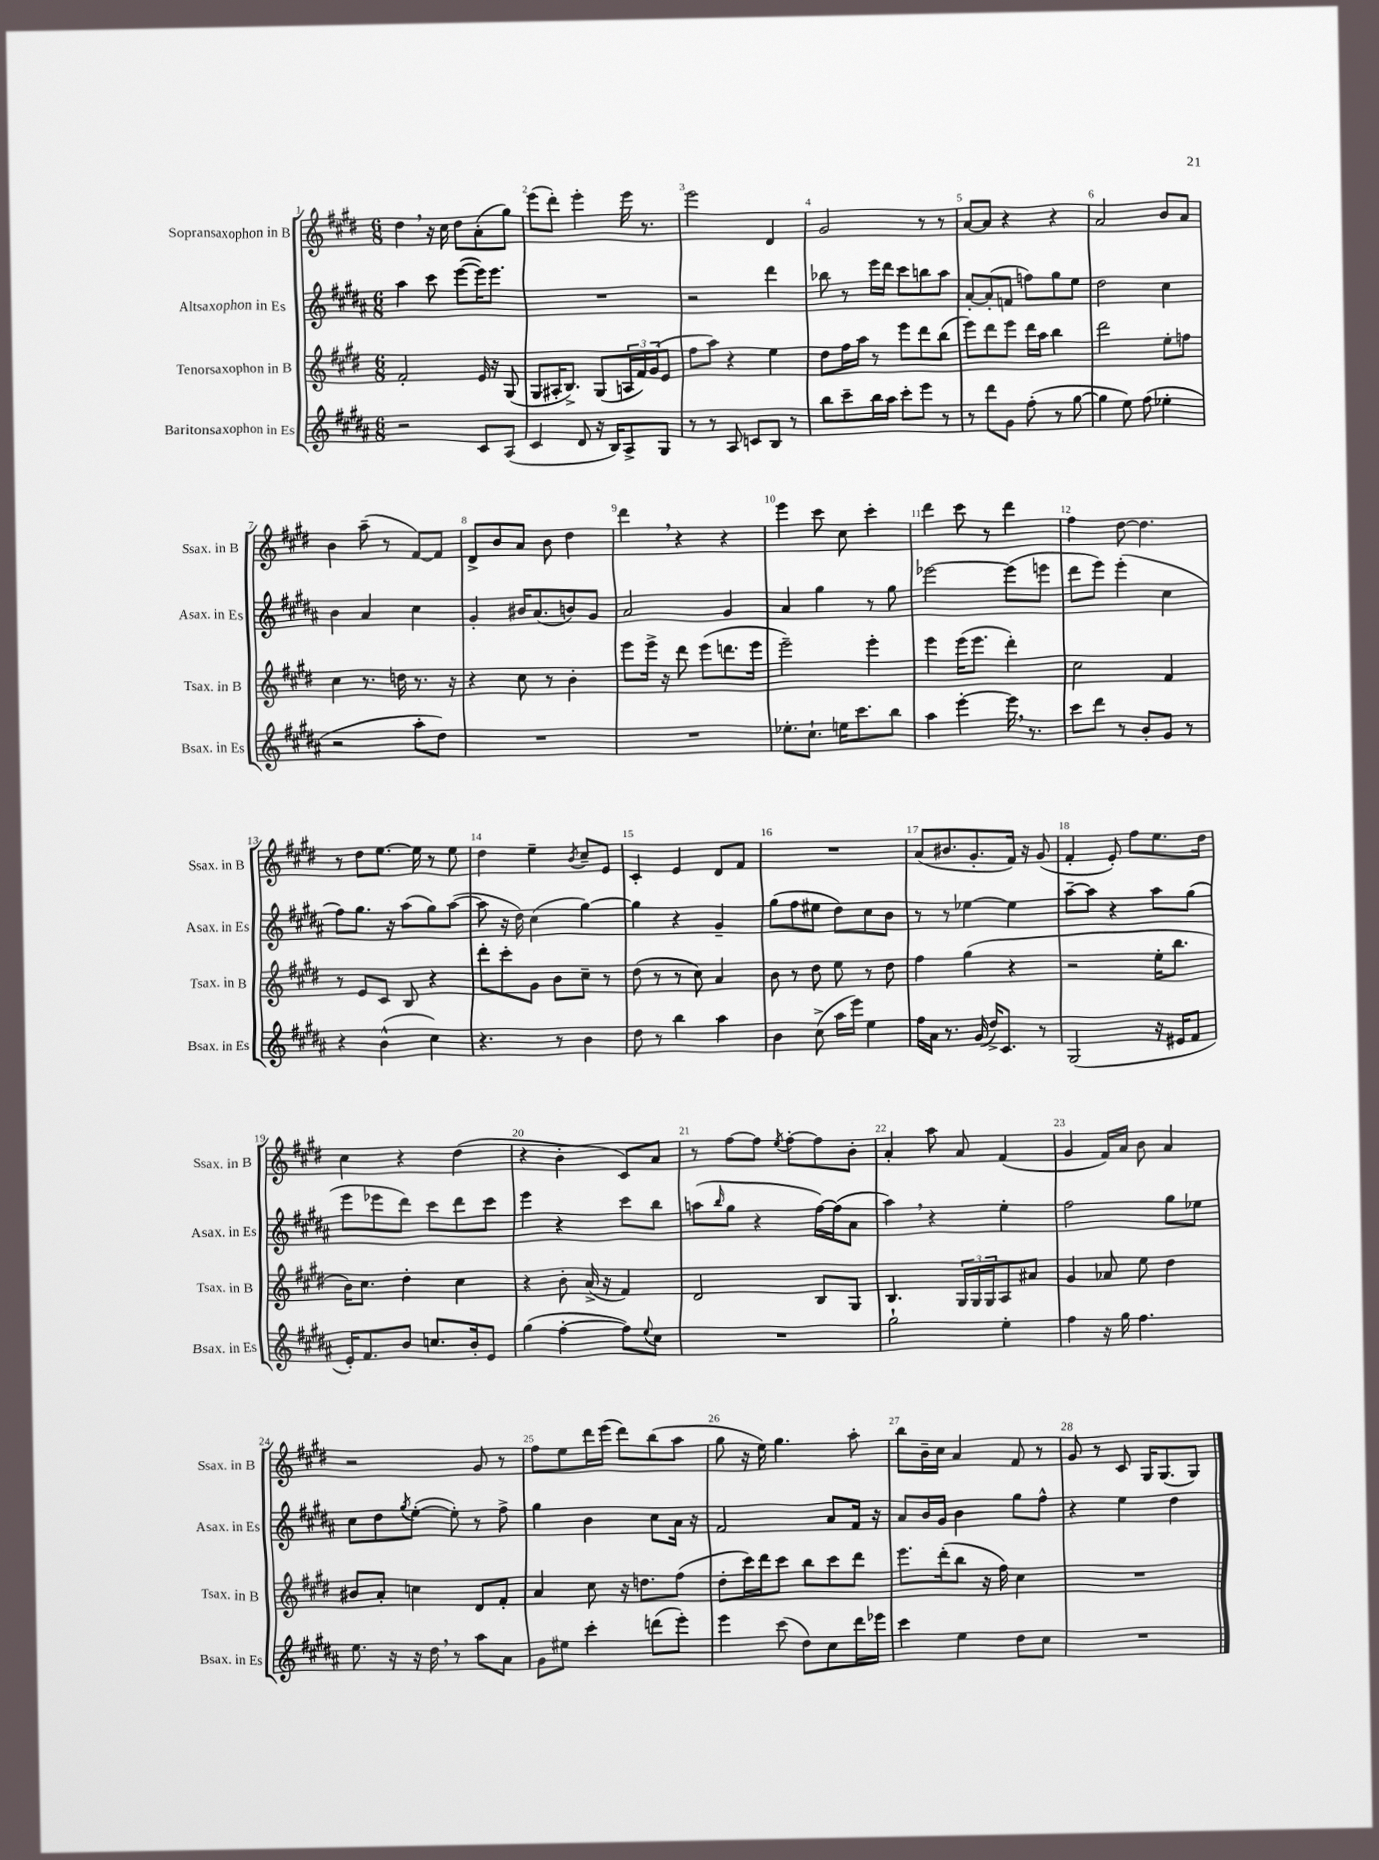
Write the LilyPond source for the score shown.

<<
\new StaffGroup <<
\new Staff = "s0" \with { instrumentName = "Sopransaxophon in B" shortInstrumentName = "Ssax. in B" } {
    \clef treble \key e \major \numericTimeSignature \time 6/8
    dis''4 \breathe r16 cis''16 dis''8 a'8-.( gis''8) |
    e'''8( dis'''8-.) e'''4-. e'''16 r8. |
    e'''2 dis'4 |
    gis'2 r8 r8 |
    a'8~ a'8 r4 r4 |
    a'2 b'8 a'8 |
    b'4 a''8--( r8 fis'8~) fis'8 |
    dis'8-> b'8 a'8 b'8 dis''4 |
    dis'''4 \breathe r4 r4 |
    e'''4 cis'''8 cis''8 cis'''4-. |
    dis'''4 cis'''8 r8 dis'''4 |
    fis''4 dis''8~ dis''4. |
    r8 dis''8 e''8.~ e''16 r8 e''8 |
    dis''4 e''4-- \acciaccatura { b'8 } cis''8-- e'8 |
    cis'4-. e'4 dis'8 fis'8 |
    R2. |
    a'8( bis'8. gis'8.-. fis'16) r16 gis'8( |
    fis'4-. e'8-.) fis''8 e''8. dis''16 |
    cis''4 r4 dis''4( |
    r4 b'4-. cis'8) a'8 |
    r8 fis''8~ fis''8 \acciaccatura { e''8 } fis''8~-. fis''8 b'8-. |
    a'4-. a''8 a'8 fis'4( |
    gis'4 fis'16) a'16 b'8 a'4 |
    r2 gis'8 r8 |
    fis''8 e''8 dis'''16 e'''16( dis'''8) b''8( a''8 |
    gis''8 r16 e''16) gis''4. a''8-. |
    b''8 b'16-- cis''16 a'4 fis'8 r8 |
    gis'8 r8 cis'8 gis16 gis8.( gis8) \bar "|." |
}
\new Staff = "s1" \with { instrumentName = "Altsaxophon in Es" shortInstrumentName = "Asax. in Es" } {
    \clef treble \key b \major \numericTimeSignature \time 6/8
    ais''4 cis'''8 e'''8~( e'''16) e'''8. |
    R2. |
    r2 dis'''4 |
    bes''8 r8 e'''16 dis'''16 cis'''8 b''8 ais''8 |
    ais'8~-. ais'8-.( f'8 f''8) gis''8 e''8 |
    dis''2 cis''4 |
    b'4 ais'4 cis''4 |
    gis'4-. bis'16 ais'8.( b'8) gis'8 |
    ais'2 gis'4 |
    ais'4 gis''4 r8 gis''8 |
    ees'''2~ ees'''8( e'''8 |
    dis'''8 e'''8) e'''4-.( cis''4 |
    fis''8) gis''8. r16 ais''8( gis''8) ais''8~( |
    ais''8 r16 dis''16) cis''4( gis''4~) |
    gis''4 r4 gis'4-- |
    gis''8( fis''8 eis''8 dis''8) cis''8 b'8 |
    r8 r8 ees''4~ ees''4 |
    ais''8~-- ais''8 r4 ais''8 gis''8( |
    e'''8 ees'''8 dis'''8) cis'''8 dis'''8 cis'''8 |
    e'''4 r4 cis'''8 b''8 |
    a''8( \grace { b''16 } gis''8 r4 fis''16~) fis''16( ais'8 |
    ais''4) \breathe r4 e''4-. |
    fis''2 gis''8 ees''8 |
    cis''8 dis''8 \acciaccatura { gis''8 } e''8~-.( e''8-.) r8 fis''8-> |
    gis''4 b'4 cis''8 ais'16 r16 |
    fis'2 ais'8 fis'16 r16 |
    ais'8 b'16 gis'16 b'4 gis''8 fis''8-^ |
    r4 e''4 dis''4 \bar "|." |
}
\new Staff = "s2" \with { instrumentName = "Tenorsaxophon in B" shortInstrumentName = "Tsax. in B" } {
    \clef treble \key e \major \numericTimeSignature \time 6/8
    fis'2-. e'16 r16 gis8( |
    gis8 ais16-. b8.->) gis8( \tuplet 3/2 { a16 fis'16) gis'16( } e'8 |
    fis''8 a''8) r4 e''4 |
    dis''8 fis''16 a''16 r8 e'''8 dis'''8 b''8( |
    e'''8) dis'''8 e'''8 dis'''16 a''16 b''4 |
    dis'''2 e''8-. f''8 |
    cis''4 r8. d''16 r8. r16 |
    r4 cis''8 r8 b'4-. |
    e'''8 e'''16-> r16 dis'''8 e'''8( d'''8. e'''16 |
    e'''2--) e'''4-. |
    e'''4 e'''16( e'''8. dis'''4-.) |
    cis''2 fis'4 |
    r8 e'8 cis'8 b8 r4 |
    dis'''8-. cis'''8-. gis'8 b'8 cis''8-- r8 |
    dis''8( r8 r8 cis''8) a'4 |
    b'8 r8 dis''8 e''8 r8 dis''8 |
    fis''4 gis''4( r4 |
    r2 e''16-. b''8. |
    b'16) cis''8. dis''4-. cis''4 |
    r4 b'8-. a'16->( r16 fis'4) |
    dis'2 b8 gis8 |
    b4. \tuplet 3/2 { gis16 gis16 gis16 } a8 ais'8 |
    gis'4 aes'8 e''8 dis''4 |
    bis'8 a'8-. c''4 dis'8 fis'8-. |
    a'4 cis''8 r16 d''8. fis''8( |
    dis''8-. cis'''16) dis'''16 cis'''8 b''8 cis'''8 dis'''8 |
    e'''8. dis'''16-.( b''8 r16 fis''16) cis''4 |
    R2. \bar "|." |
}
\new Staff = "s3" \with { instrumentName = "Baritonsaxophon in Es" shortInstrumentName = "Bsax. in Es" } {
    \clef treble \key b \major \numericTimeSignature \time 6/8
    r2 cis'8 ais8( |
    cis'4 dis'8 r16 b16) ais8-> gis8 |
    r8 r8 ais8 c'8 b8 r8 |
    b''8 cis'''8-- b''16 ais''16 cis'''8-. e'''8 r8 |
    r8 dis'''8 gis'8 fis''8-.( r8 gis''8~ |
    gis''4 e''8) fis''8( ees''4-. |
    r2 ais''8-. dis''8) |
    R2. |
    R2. |
    ees''8.-. cis''8.-! e''16 cis'''8. b''8 |
    ais''4 e'''4~-. e'''16 \breathe r8. |
    cis'''8 dis'''8 r8 b'8-. gis'8 r8 |
    r4 b'4-^( cis''4) |
    r4. r8 b'4 |
    dis''8 r8 b''4 ais''4 |
    b'4 cis''8->( ais''16 e'''16) e''4 |
    fis''16 ais'16 r8. gis'16( dis''16->) cis'8. r8 |
    gis2( r16 eis'16 fis'8 |
    e'16-.) fis'8. b'8 c''8. b'16-. e'8 |
    gis''4( fis''4~-. fis''8) \appoggiatura { e''8 } cis''8 |
    R2. |
    gis''2-! e''4-. |
    fis''4 r16 gis''16 fis''4. |
    e''8. r16 r16 dis''16 \breathe r8 ais''8 ais'8 |
    gis'8 eis''8 cis'''4-. d'''8( e'''8-.) |
    e'''4 cis'''8( dis''8) cis''8 dis'''16 ees'''16 |
    cis'''4 e''4 dis''8 cis''8 |
    R2. \bar "|." |
}
>>
>>
\layout { \context { \Score \override BarNumber.break-visibility = ##(#f #t #t) barNumberVisibility = #all-bar-numbers-visible } }
